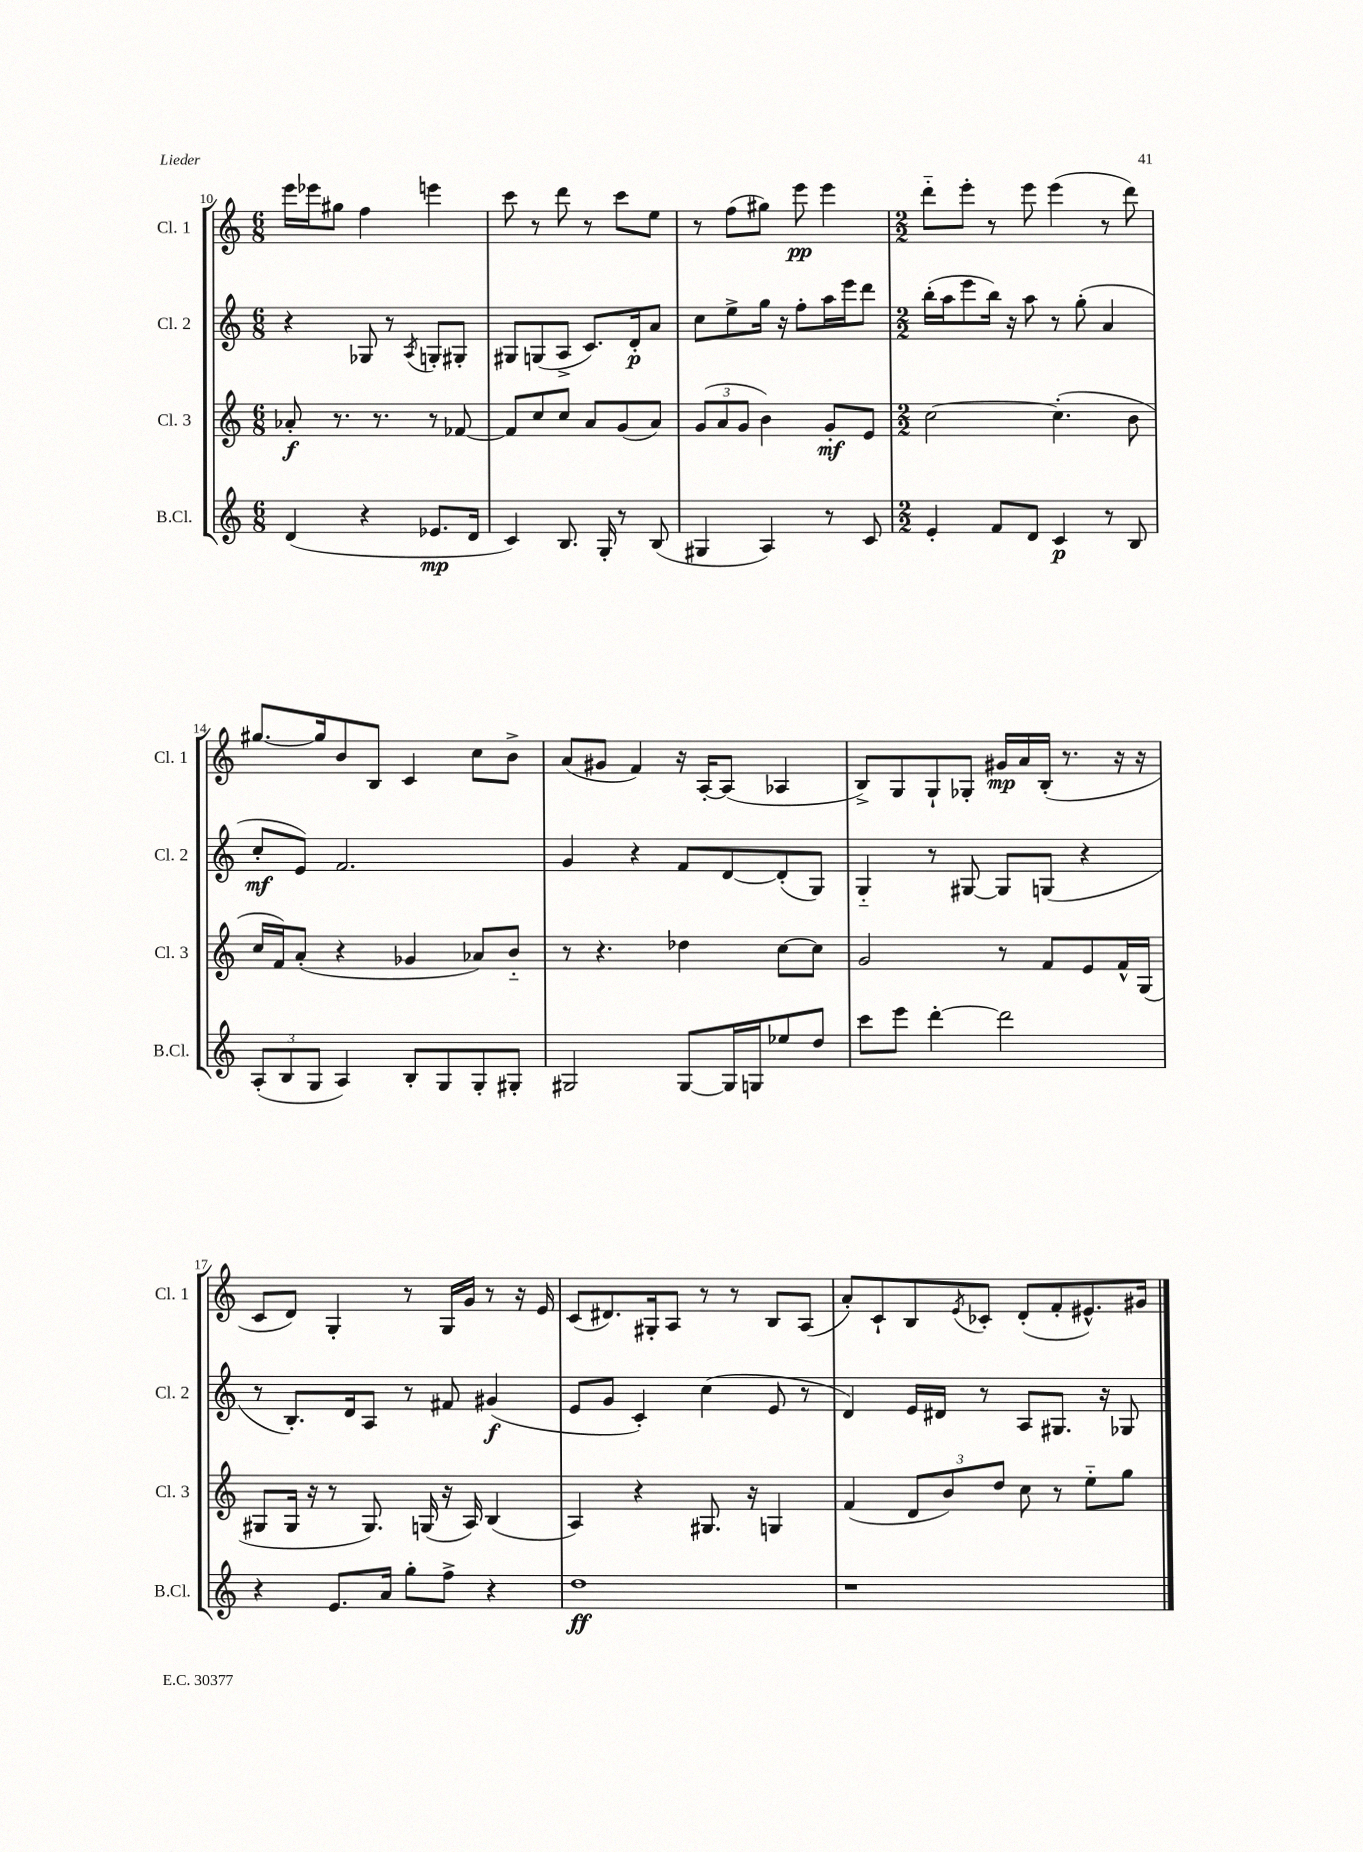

**kern	**kern	**kern	**kern
*staff4	*staff3	*staff2	*staff1
*clefG2	*clefG2	*clefG2	*clefG2
*k[]	*k[]	*k[]	*k[]
*M6/8	*M6/8	*M6/8	*M6/8
(4d/	8a-'/	4r	16eee\LL
.	.	.	16eee-\J
.	8.r	.	8gg#\J
4r	.	8G-/	4ff\
.	8.r	.	.
.	.	8r	.
.	.	8qA/	.
8.e-/L	8r	8G'/L	4eee\
.	[8f-/	8G#'/J	.
16d/Jk	.	.	.
=	=	=	=
4c/)	8f-/]L	8G#/L	8ccc\
.	8cc/	(8G/	8r
8.B/	8cc/J	8A^/J	8ddd\
.	8a/L	8.c/L)	8r
16G'/	.	.	.
8r	(8g/	.	8ccc\L
.	.	16d'/k	.
(8B/	8a/J)	8a/J	8ee\J
=	=	=	=
4G#/	(12g/L	8cc\L	8r
.	12a/	.	.
.	.	8ee^\	(8ff\L
.	12g/J	.	.
4A/)	4b\)	16gg\Jk	8gg#\J)
.	.	16r	.
.	.	8ff'\L	8eee\
8r	8g'/L	16aa\L	4eee\
.	.	16eee\J	.
8c/	8e/J	8ddd\J	.
=	=	=	=
*M2/2	*M2/2	*M2/2	*M2/2
4e'/	[2cc\	(16bb'\LL	8ddd'~\L
.	.	16aa\J	.
.	.	8eee\	8eee'\J
8f/L	.	16bb\Jk)	8r
.	.	16r	.
8d/J	.	8aa\	8eee\
4c/	(4.cc'\]	8r	(4eee\
.	.	(8gg'\	.
8r	.	4a/	8r
8B/	8b\	.	8ddd\)
=	=	=	=
(12A'/L	16cc/LL	8cc'/L	[8.gg#/L
.	16f/J)	.	.
12B/	.	.	.
.	(8a'/J	8e/J)	.
12G/J	.	.	.
.	.	.	16gg#/]k
4A/)	4r	2.f/	8b/
.	.	.	8B/J
8B'/L	4g-/	.	4c/
8G/	.	.	.
8G'/	8a-/L)	.	8cc\L
8G#'/J	8b'~/J	.	8b^\J
=	=	=	=
2G#/	8r	4g/	(8a/L
.	4.r	.	8g#/J
.	.	4r	4f/)
[8G#/L	4dd-\	8f/L	16r
.	.	.	[16A'/LK
16G#/]L	.	[8d/	(8A/]J
16G/J	.	.	.
8ee-/	[8cc\L	(8d'/]	4A-/
8dd/J	8cc\]J	8G/J)	.
=	=	=	=
8ccc\L	2g/	4G'~/	8B^/L)
8eee\J	.	.	8G/
[4ddd'\	.	8r	8G`/
.	.	[8G#/	8G-'/J
2ddd\]	8r	8G#/]L	16g#/LL
.	.	.	16a/
.	8f/L	(8G/J	(16B'/JJ
.	.	.	8.r
.	8e/	4r	.
.	16f^^/L	.	16r
.	(16G/JJ	.	16r
=	=	=	=
4r	8G#/L	8r	8c/L
.	16G#/Jk	8.B'/L)	8d/J)
.	16r	.	.
8.e/L	8r	.	4G'/
.	.	16d/k	.
.	8.G#/)	8A/J	.
16a/Jk	.	.	.
8gg'\L	.	8r	8r
.	(16G/	.	.
8ff^\J	16r	8f#/	16G/LL
.	16A/)	.	16g/JJ
4r	(4B/	(4g#/	8r
.	.	.	16r
.	.	.	16e/
=	=	=	=
1dd	4A/)	8e/L	(8c/L
.	.	8g/J	8.d#/)
.	4r	4c'/)	.
.	.	.	16G#'/k
.	.	.	8A/J
.	8.G#/	(4cc\	8r
.	.	.	8r
.	16r	.	.
.	4G/	8e/	8B/L
.	.	8r	(8A/J
=	=	=	=
1r	(4f/	4d/)	8a'/L)
.	.	.	8c`/
.	12d/L	16e/LL	8B/
.	.	16d#/JJ	.
.	12b/)	.	.
.	.	.	8qe/
.	.	8r	8c-'/J
.	12dd/J	.	.
.	8cc\	8A/L	(8d'/L
.	8r	8.G#/J	8f'/
.	8ee'~\L	.	8.e#^^/)
.	.	16r	.
.	8gg\J	8G-/	.
.	.	.	16g#/Jk
==	==	==	==
*-	*-	*-	*-
